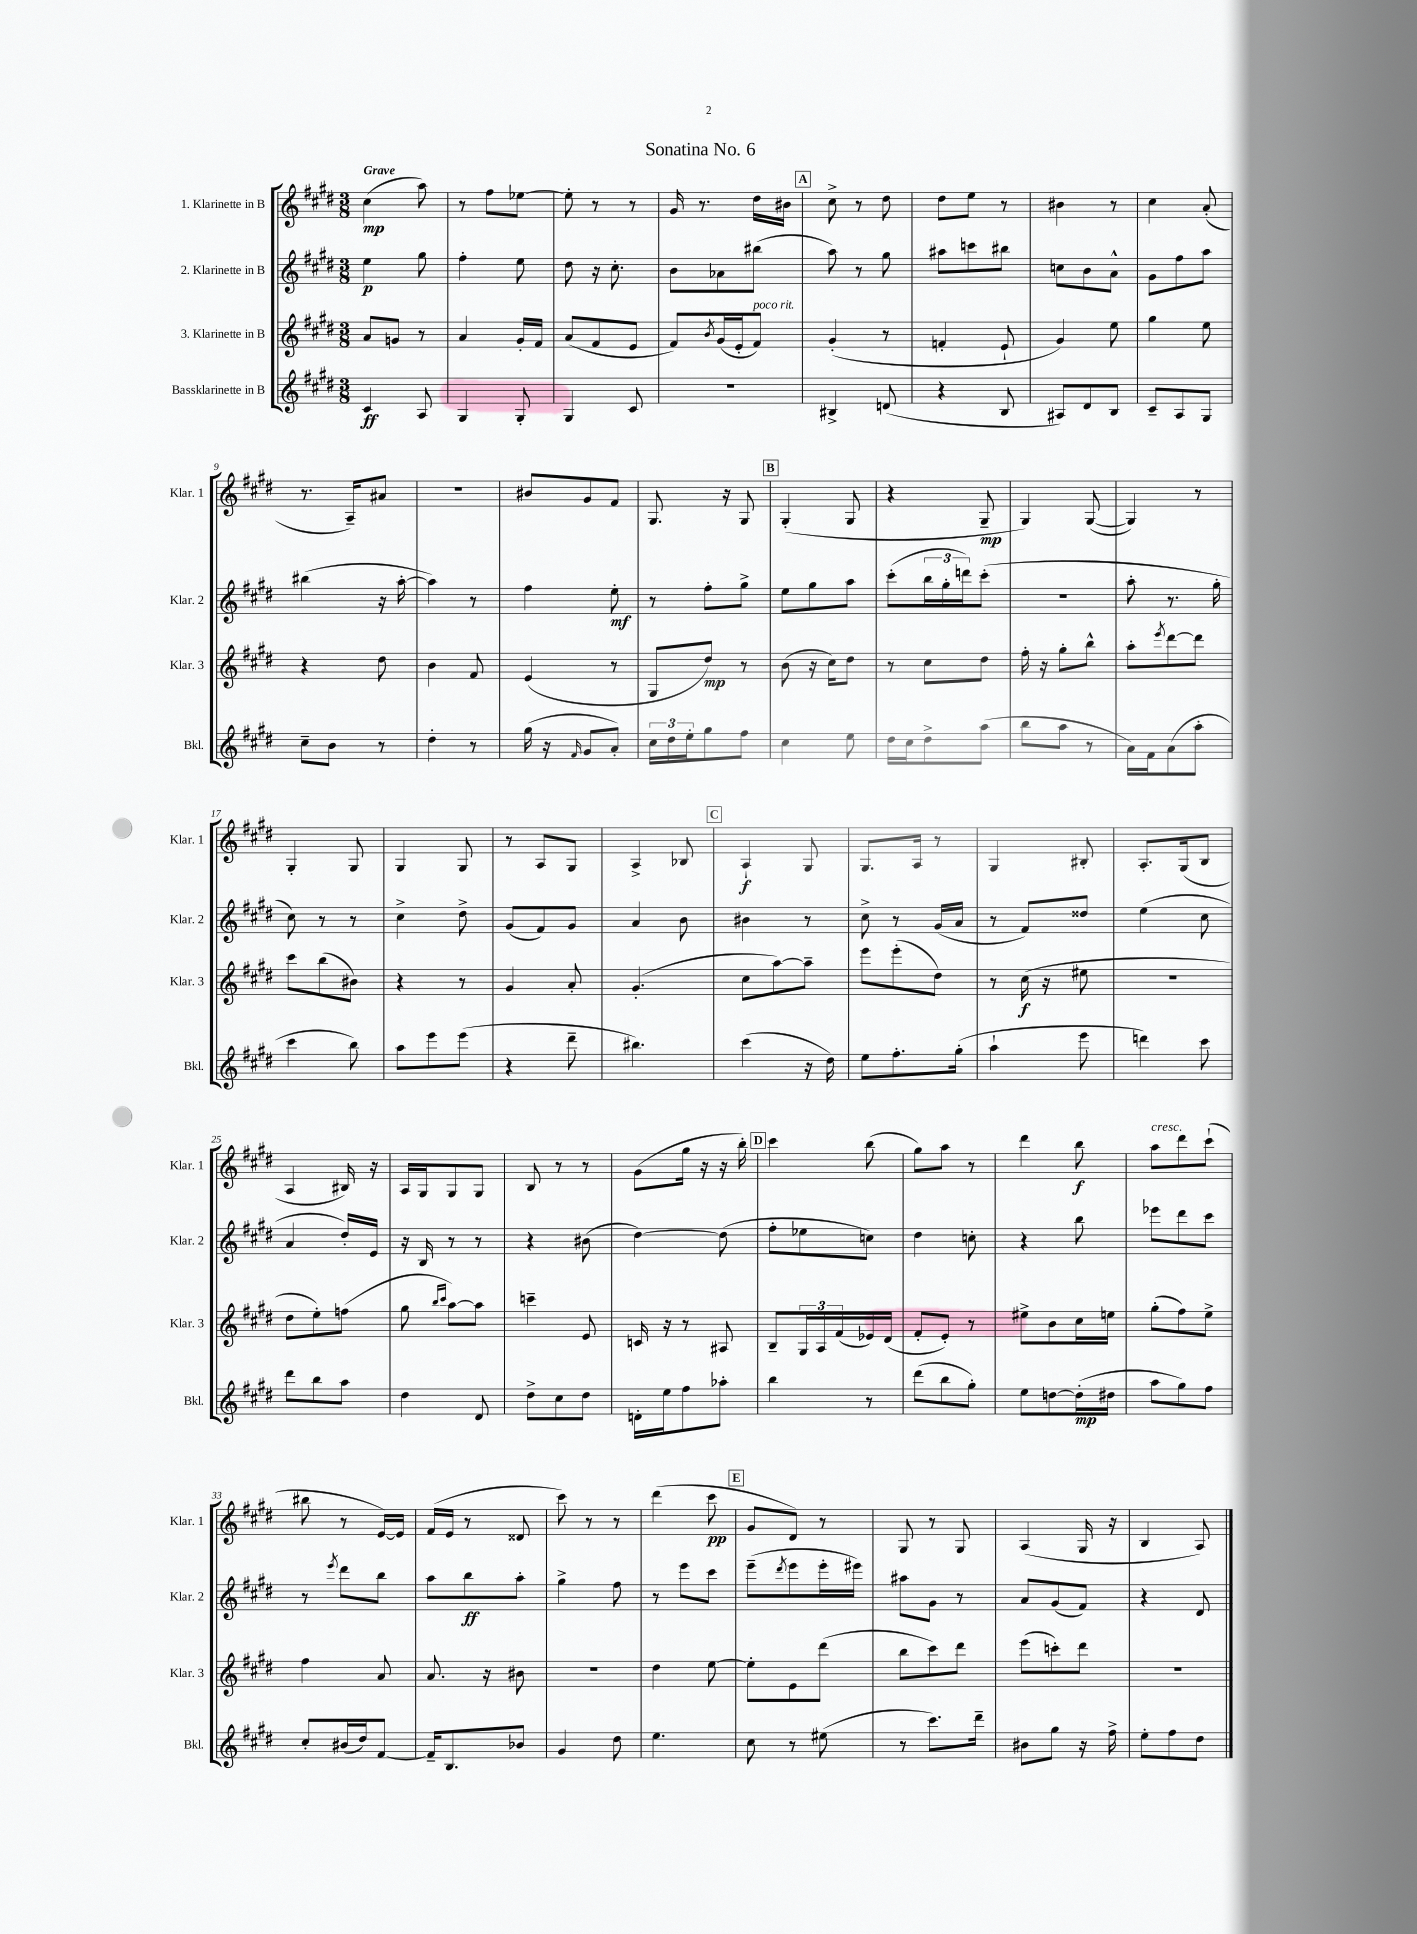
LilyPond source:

\header { title = "Sonatina No. 6" }
<<
\new StaffGroup <<
\new Staff = "s0" \with { instrumentName = "1. Klarinette in B" shortInstrumentName = "Klar. 1" } {
    \clef treble \key e \major \numericTimeSignature \time 3/8 \tempo "Grave"
    cis''4\mp( a''8) |
    r8 fis''8 ees''8~ |
    ees''8-. r8 r8 |
    gis'16 r8. dis''16 bis'16 |
    \mark \markup { \box "A" } cis''8-> r8 dis''8 |
    dis''8 e''8 r8 |
    bis'4 r8 |
    cis''4 a'8-.( |
    r8. a16--) ais'8 |
    R4. |
    bis'8 gis'8 fis'8 |
    gis8. r16 gis8 |
    \mark \markup { \box "B" } gis4-.( gis8 |
    r4 gis8--\mp |
    gis4) gis8~( |
    gis4) r8 |
    gis4-. gis8 |
    gis4 gis8 |
    r8 a8 gis8 |
    a4-> bes8 |
    \mark \markup { \box "C" } a4-!\f gis8 |
    gis8. a16 r8 |
    gis4 bis8-. |
    a8.-. gis16( b8 |
    a4 bis16) r16 |
    a16 gis16 gis8 gis8 |
    b8 r8 r8 |
    gis'8( gis''16 r16 r16 b''16-.) |
    \mark \markup { \box "D" } cis'''4 b''8( |
    gis''8) a''8 r8 |
    dis'''4 b''8\f |
    a''8^\markup { \italic "cresc." } dis'''8 cis'''8-!( |
    bis''8 r8 e'16~) e'16 |
    fis'16( e'16 r8 disis'8 |
    cis'''8) r8 r8 |
    dis'''4( cis'''8\pp |
    \mark \markup { \box "E" } gis'8 dis'8) r8 |
    gis8 r8 gis8 |
    a4( gis16 r16 |
    b4 a8) \bar "|." |
}
\new Staff = "s1" \with { instrumentName = "2. Klarinette in B" shortInstrumentName = "Klar. 2" } {
    \clef treble \key e \major \numericTimeSignature \time 3/8
    e''4\p gis''8 |
    fis''4-. e''8 |
    dis''8 r16 cis''8.-. |
    b'8 aes'8 bis''8( |
    \mark \markup { \box "A" } a''8) r8 gis''8 |
    ais''8 c'''8 bis''8 |
    c''8 b'8 a'8-^ |
    gis'8 fis''8 a''8 |
    bis''4( r16 a''16~-. |
    a''4) r8 |
    fis''4 e''8-.\mf |
    r8 fis''8-. gis''8-> |
    \mark \markup { \box "B" } e''8 gis''8 a''8 |
    cis'''8-.( \tuplet 3/2 { b''16 gis''16-. d'''16) } cis'''8-.( |
    R4. |
    a''8-. r8. gis''16-. |
    cis''8) r8 r8 |
    cis''4-> dis''8-> |
    gis'8( fis'8) gis'8 |
    a'4 b'8 |
    \mark \markup { \box "C" } bis'4 r8 |
    cis''8-> r8 gis'16( a'16 |
    r8 fis'8) disis''8 |
    e''4( cis''8 |
    a'4 dis''16-.) e'16 |
    r16 b16 r8 r8 |
    r4 bis'8( |
    dis''4~) dis''8( |
    \mark \markup { \box "D" } fis''8-. ees''8 c''8) |
    dis''4 c''8-. |
    r4 b''8 |
    ees'''8 dis'''8 cis'''8 |
    r8 \acciaccatura { e'''8 } dis'''8 b''8 |
    a''8 b''8\ff a''8-. |
    gis''4-> fis''8 |
    r8 e'''8 cis'''8 |
    \mark \markup { \box "E" } e'''8--( \acciaccatura { dis'''8 } e'''8 e'''16-. eis'''16) |
    ais''8 gis'8 r8 |
    a'8 gis'8( fis'8) |
    r4 dis'8 \bar "|." |
}
\new Staff = "s2" \with { instrumentName = "3. Klarinette in B" shortInstrumentName = "Klar. 3" } {
    \clef treble \key e \major \numericTimeSignature \time 3/8
    a'8 g'8 r8 |
    a'4 gis'16-. fis'16 |
    a'8( fis'8 e'8 |
    fis'8) \acciaccatura { b'8 } gis'16( e'16-. fis'8^\markup { \italic "poco rit." }) |
    \mark \markup { \box "A" } gis'4-.( r8 |
    f'4-. e'8-! |
    gis'4) e''8 |
    gis''4 e''8 |
    r4 dis''8 |
    b'4 fis'8 |
    e'4( r8 |
    gis8 dis''8\mp) r8 |
    \mark \markup { \box "B" } b'8( r16 cis''16) dis''8 |
    r8 cis''8 dis''8 |
    fis''16-. r16 gis''8-. b''8-^ |
    a''8-. \acciaccatura { e'''8 } dis'''8~ dis'''8 |
    cis'''8 b''8( bis'8) |
    r4 r8 |
    gis'4 a'8-. |
    gis'4.-.( |
    \mark \markup { \box "C" } cis''8 a''8~) a''8-- |
    e'''8 e'''8-.( dis''8) |
    r8 cis''16\f( r16 eis''8 |
    R4. |
    dis''8 e''8-.) f''8( |
    gis''8 \grace { b''16 cis'''16 } a''8~) a''8 |
    c'''4-- e'8 |
    c'16 r16 r8 ais8 |
    \mark \markup { \box "D" } b8-- \tuplet 3/2 { gis16 a16 fis'16( } ees'16) dis'16( |
    fis'8-. e'8-.) r8 |
    eis''8-> b'8 cis''16 e''16 |
    gis''8-.( fis''8) e''8-> |
    fis''4 a'8 |
    a'8. r16 bis'8 |
    R4. |
    dis''4 e''8~ |
    \mark \markup { \box "E" } e''8-. e'8 dis'''8( |
    b''8 cis'''8) dis'''8 |
    e'''8( c'''8-.) dis'''8 |
    R4. \bar "|." |
}
\new Staff = "s3" \with { instrumentName = "Bassklarinette in B" shortInstrumentName = "Bkl." } {
    \clef treble \key e \major \numericTimeSignature \time 3/8
    cis'4\ff a8 |
    gis4 gis8-. |
    gis4 cis'8 |
    R4. |
    \mark \markup { \box "A" } bis4-> d'8( |
    r4 b8 |
    ais8) dis'8 b8 |
    cis'8-- a8 gis8 |
    cis''8-- b'8 r8 |
    dis''4-. r8 |
    gis''16( r16 \grace { fis'16 } gis'8 a'8-.) |
    \tuplet 3/2 { cis''16 dis''16 e''16-. } gis''8 fis''8 |
    \mark \markup { \box "B" } cis''4 e''8 |
    dis''16 cis''16 dis''8-> a''8( |
    b''8 a''8 r8 |
    a'16) fis'16 a'8( a''8-. |
    cis'''4 b''8) |
    a''8 e'''8 e'''8( |
    r4 dis'''8-- |
    bis''4.) |
    \mark \markup { \box "C" } cis'''4( r16 dis''16) |
    e''8 fis''8.-. gis''16-.( |
    a''4-! e'''8 |
    d'''4) cis'''8 |
    dis'''8 b''8 a''8 |
    dis''4 dis'8 |
    dis''8-> cis''8 dis''8 |
    d'16-. e''16 fis''8 aes''8-. |
    \mark \markup { \box "D" } b''4 r8 |
    dis'''8( b''8 gis''8-.) |
    e''8 d''8~ d''16-.\mp( dis''16 |
    a''8 gis''8) fis''8 |
    cis''8-. bis'16( dis''16) fis'8~ |
    fis'16-- b8. bes'8 |
    gis'4 dis''8 |
    e''4. |
    \mark \markup { \box "E" } cis''8 r8 eis''8( |
    r8 cis'''8.) dis'''16-- |
    bis'8 gis''8 r16 fis''16-> |
    e''8-. fis''8 dis''8 \bar "|." |
}
>>
>>
